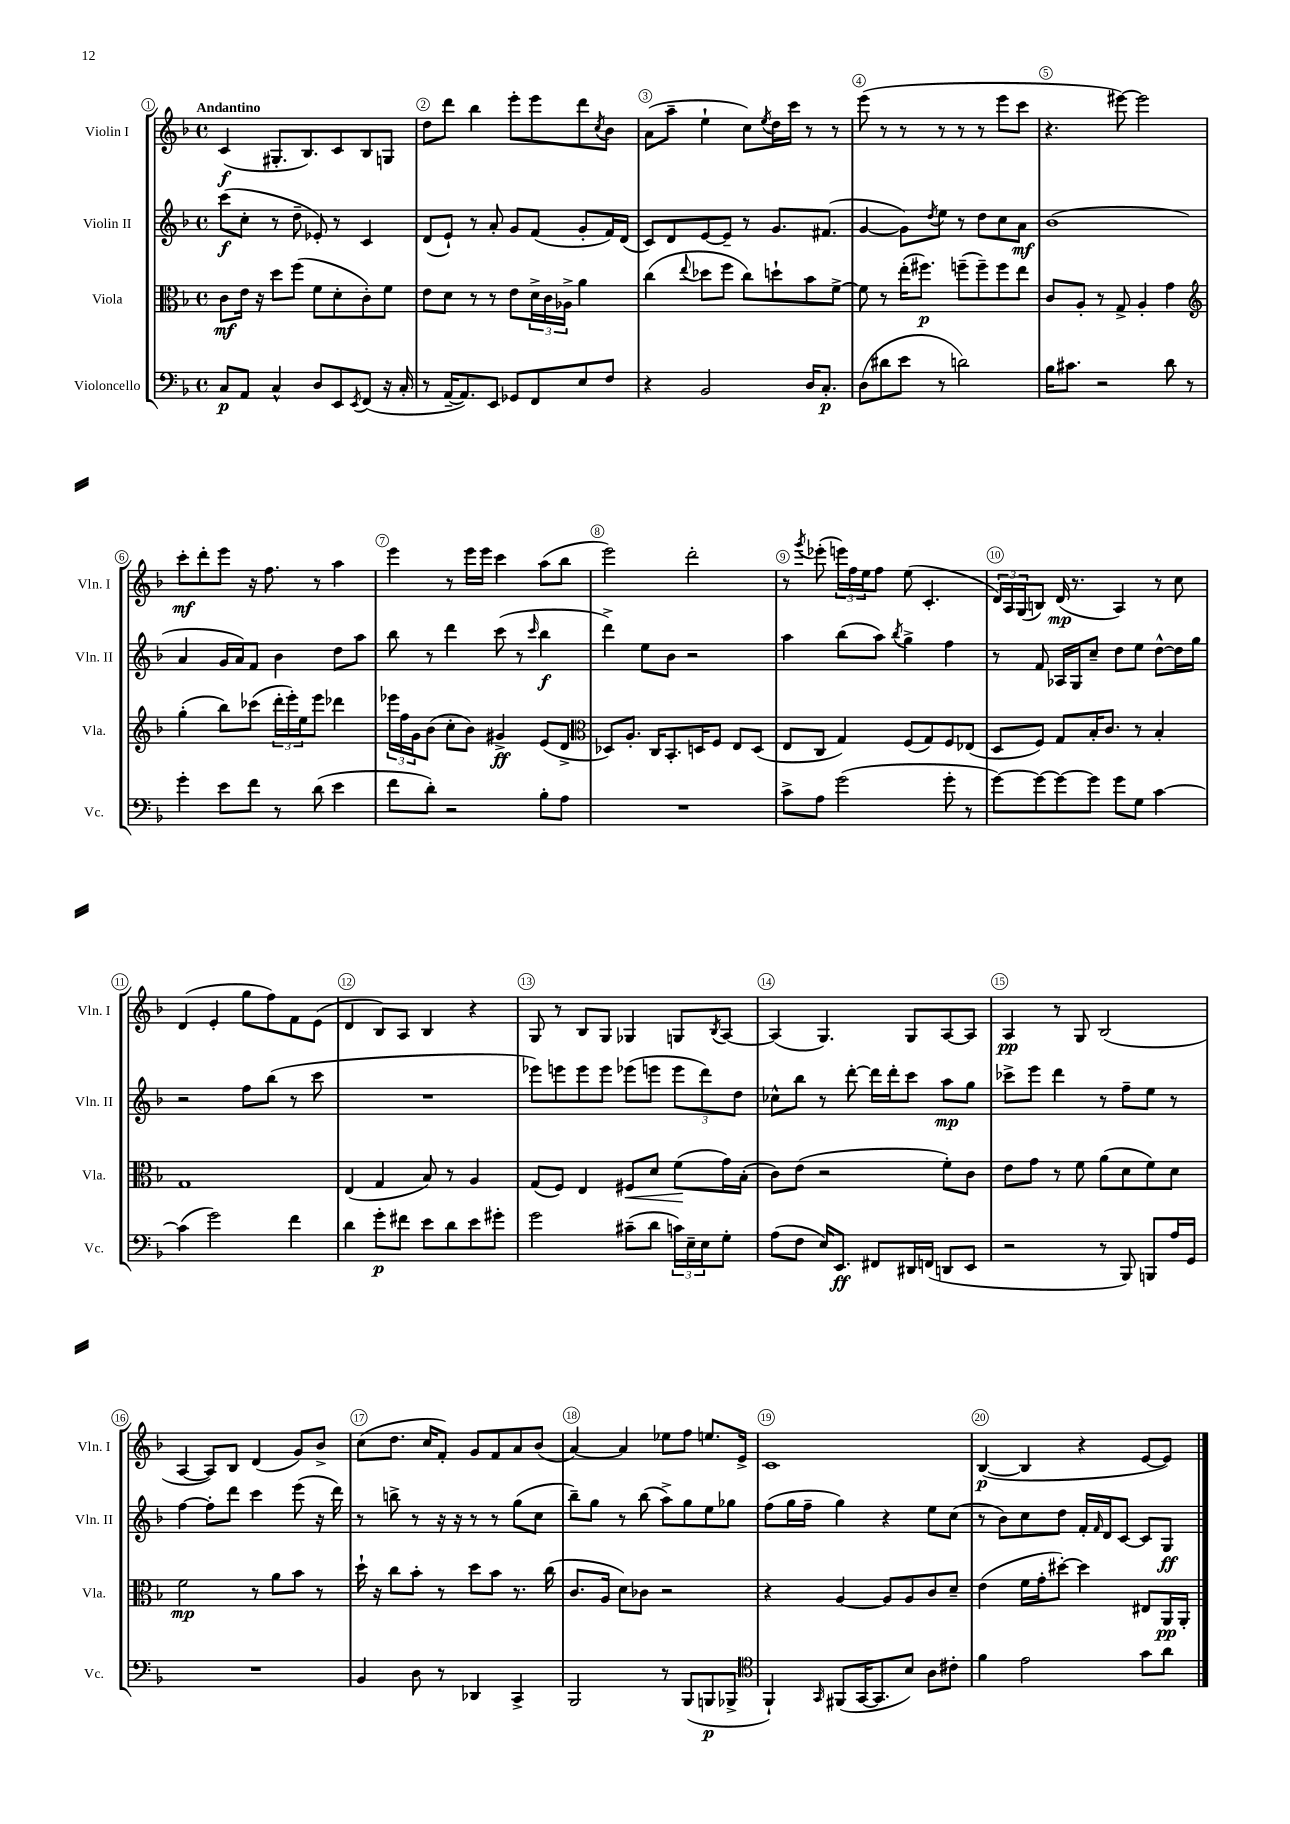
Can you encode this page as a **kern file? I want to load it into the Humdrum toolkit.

**kern	**dynam	**kern	**dynam	**kern	**dynam	**kern	**dynam
*part4	*part4	*part3	*part3	*part2	*part2	*part1	*part1
*staff4	*staff4	*staff3	*staff3	*staff2	*staff2	*staff1	*staff1
*I"Violoncello	*	*I"Viola	*	*I"Violin II	*	*I"Violin I	*
*I'Vc.	*	*I'Vla.	*	*I'Vln. II	*	*I'Vln. I	*
*clefF4	*	*clefC3	*	*clefG2	*	*clefG2	*
*k[b-]	*	*k[b-]	*	*k[b-]	*	*k[b-]	*
*M4/4	*	*M4/4	*	*M4/4	*	*M4/4	*
*met(c)	*	*met(c)	*	*met(c)	*	*met(c)	*
=1	=1	=1	=1	=1	=1	=1	=1
!	!	!	!	!	!	!LO:TX:a:B:t=Andantino	!
8C/L	p	8c\L	mf	(8ccc\L	f	(4c/	f
8AA/J	.	16e\Jk	.	8cc'\J	.	.	.
.	.	16r	.	.	.	.	.
4C^^/	.	8dd\L	.	8r	.	8.G#X'/L	.
.	.	(8ff\J	.	8dd~\	.	.	.
.	.	.	.	.	.	8.B-/)	.
8D/L	.	8f\L	.	8e-X'/)	.	.	.
8EE/	.	8d'\	.	8r	.	8c/	.
8qEE/	.	.	.	.	.	.	.
(8FF/J	.	8c'\)	.	4c/	.	8B-/	.
16r	.	8f\J	.	.	.	8Gn/J	.
16C'/	.	.	.	.	.	.	.
=2	=2	=2	=2	=2	=2	=2	=2
8r	.	8e\L	.	(8d/L	.	8dd\L	.
[16AA~/KL	.	8d\J	.	8e`/J)	.	8ddd\J	.
8.AA/])	.	.	.	.	.	.	.
.	.	8r	.	8r	.	4bb-\	.
8EE/J	.	8r	.	8a'/	.	.	.
8GG-X/L	.	8e\L	.	8g/L	.	8eee'\L	.
8FF/	.	24d^\L	.	(8f/J	.	8eee\	.
.	.	24c\	.	.	.	.	.
.	.	24A-X^\JJ	.	.	.	.	.
8E/	.	4a\	.	8g'/L	.	8ddd\	.
.	.	.	.	.	.	8qcc/	.
8F/J	.	.	.	16f/L)	.	8b-\J	.
.	.	.	.	(16d/JJ	.	.	.
=3	=3	=3	=3	=3	=3	=3	=3
4r	.	(4cc\	.	8c/L)	.	(8a\L	.
.	.	.	.	8d/	.	8aa~\J	.
.	.	8qqee/	.	.	.	.	.
2BB-/	.	8dd-X\L	.	[8e/	.	4ee`\	.
.	.	8ff\J	.	8e~/J]	.	.	.
.	.	8cc\L)	.	8r	.	8cc\L)	.
.	.	.	.	.	.	8qee/	.
.	.	8ddn`\	.	8.g/L	.	16dd\L	.
.	.	.	.	.	.	16ccc\JJ	.
16D/KL	.	8b-\	.	.	.	8r	.
8.C'/J	p	.	.	(8.f#X/J	.	.	.
.	.	[8f^\J	.	.	.	8r	.
=4	=4	=4	=4	=4	=4	=4	=4
(8D\L	.	8f\]	.	[4g/	.	(8eee\	.
8d#X\	.	8r	.	.	.	8r	.
8e\J	.	(16ee'\KL	.	8g\L])	.	8r	.
.	.	8.ff#X\J)	p	.	.	.	.
.	.	.	.	8qdd/	.	.	.
8r	.	.	.	8ee\J	.	8r	.
2dn\)	.	(8ffn~\L	.	8r	.	8r	.
.	.	8ff~\)	.	8dd\L	.	8r	.
.	.	8ff\	.	8cc\	.	8eee\L	.
.	.	8ee\J	.	8a\J	mf	8ccc\J	.
=5	=5	=5	=5	=5	=5	=5	=5
16B-\KL	.	8c/L	.	(1b-	.	4.r	.
8.c#X\J	.	.	.	.	.	.	.
.	.	8A'/J	.	.	.	.	.
2r	.	8r	.	.	.	.	.
.	.	8G^/	.	.	.	[8eee#X\)	.
.	.	4A'/	.	.	.	2eee#\]	.
8d\	.	4g\	.	.	.	.	.
8r	.	.	.	.	.	.	.
!!LO:LB:g=z
=6	=6	=6	=6	=6	=6	=6	=6
*	*	*clefG2	*	*	*	*	*
4g'\	.	(4gg'\	.	4a/	.	8ccc'\L	mf
.	.	.	.	.	.	8ddd'\	.
8e\L	.	8bb-\L)	.	16g/LL	.	8eee\J	.
.	.	.	.	16a/J)	.	.	.
8f\J	.	(8ccc-X\J	.	8f/J	.	16r	.
.	.	.	.	.	.	8.ff\	.
8r	.	24ddd'\LL	.	4b-\	.	.	.
.	.	24eee'\)	.	.	.	.	.
.	.	24ee\J	.	.	.	.	.
(8d\	.	8eee\J	.	.	.	8r	.
4e\	.	4ddd-X\	.	8dd\L	.	4aa\	.
.	.	.	.	8aa\J	.	.	.
=7	=7	=7	=7	=7	=7	=7	=7
8f\L	.	24eee-X\LL	.	8bb-\	.	4eee\	.
.	.	24ff\	.	.	.	.	.
.	.	24g\J	.	.	.	.	.
8d'\J)	.	(8b-\J	.	8r	.	.	.
2r	.	8cc'\L	.	4ddd\	.	8r	.
.	.	8b-\J)	.	.	.	16eee\LL	.
.	.	.	.	.	.	16eee\JJ	.
.	.	4g#X^/	ff	(8ccc\	.	4ccc\	.
.	.	.	.	8r	.	.	.
.	.	.	.	16qqccc/	.	.	.
8B-'\L	.	(8e/L	.	4bb-\	f	(8aa\L	.
8A\J	.	8d^/J	.	.	.	8bb-\J	.
=8	=8	=8	=8	=8	=8	=8	=8
*	*	*clefC3	*	*	*	*	*
1r	.	8D-X/L)	.	4ddd^\)	.	2eee\)	.
.	.	8.A'/J	.	.	.	.	.
.	.	.	.	8ee\L	.	.	.
.	.	16C/KL	.	.	.	.	.
.	.	8.BB-'/	.	8b-\J	.	.	.
.	.	.	.	2r	.	2ddd'\	.
.	.	16Dn/K	.	.	.	.	.
.	.	8F/J	.	.	.	.	.
.	.	8E/L	.	.	.	.	.
.	.	(8D/J	.	.	.	.	.
=9	=9	=9	=9	=9	=9	=9	=9
8c^\L	.	8E/L	.	4aa\	.	8r	.
.	.	.	.	.	.	8qggg/	.
8A\J	.	8C/J	.	.	.	(8eee-X'\	.
(2g\	.	4G/)	.	(8bb-\L	.	24eeen\LL)	.
.	.	.	.	.	.	24ff\	.
.	.	.	.	.	.	24ee\J	.
.	.	.	.	8aa\J)	.	8ff\J	.
.	.	.	.	8qbb-/	.	.	.
.	.	(8F/L	.	4gg^\	.	(8ee\	.
.	.	8G/)	.	.	.	4.c'/	.
8g'\	.	8F/	.	4ff\	.	.	.
8r	.	(8E-X/J	.	.	.	.	.
=10	=10	=10	=10	=10	=10	=10	=10
[8g\L)	.	8D/L	.	8r	.	24d/LL)	.
.	.	.	.	.	.	24A/	.
.	.	.	.	.	.	(24G/J	.
8g\_	.	8F/J)	.	8f/	.	8Bn/J)	.
8g\_	.	8G/L	.	16A-X/LL	.	(16d/	mp
.	.	.	.	16G/J	.	8.r	.
8g\J]	.	16B-'/K	.	8cc~/J	.	.	.
.	.	8.c/J	.	.	.	.	.
8g\L	.	.	.	8dd\L	.	4A/)	.
8G\J	.	8r	.	8ee\J	.	.	.
[4c\	.	4B-'/	.	[8dd^^\L	.	8r	.
.	.	.	.	16dd\L]	.	8cc\	.
.	.	.	.	16gg\JJ	.	.	.
!!LO:LB:g=z
=11	=11	=11	=11	=11	=11	=11	=11
(4c\]	.	1G	.	2r	.	(4d/	.
2g\)	.	.	.	.	.	4e'/	.
.	.	.	.	8ff\L	.	8gg\L	.
.	.	.	.	(8bb-\J	.	8ff\)	.
4f\	.	.	.	8r	.	8f\	.
.	.	.	.	8ccc\	.	(8e\J	.
=12	=12	=12	=12	=12	=12	=12	=12
4d\	.	(4E/	.	1r	.	4d/	.
8g'\L	p	4G/	.	.	.	8B-/L)	.
8f#X\J	.	.	.	.	.	8A/J	.
8e\L	.	8B-/)	.	.	.	4B-/	.
8d\	.	8r	.	.	.	.	.
8e\	.	4A/	.	.	.	4r	.
8g#X'\J	.	.	.	.	.	.	.
=13	=13	=13	=13	=13	=13	=13	=13
2g\	.	(8G/L	.	8eee-X\L)	.	8G/	.
.	.	8F/J)	.	8eeen\	.	8r	.
.	.	4E/	.	8eee\	.	8B-/L	.
.	.	.	.	8eee\J	.	8G/J	.
!	!	!	!LO:HP:b	!	!	!	!
(8c#X~\L	.	8F#X/L	<	(8eee-X\L	.	4G-X/	.
8d\J	.	8d/J	.	8eeen\J	.	.	.
24cn\LL)	.	(8f\L	.	12eee\L	.	8Gn/L	.
24E~\	.	.	.	.	.	.	.
24E\J	.	.	.	12ddd\)	.	.	.
.	.	.	.	.	.	8qB-/	.
8G'\J	.	16g\L)	[	.	.	[8A/J	.
.	.	.	.	12dd\J	.	.	.
.	.	(16B-'\JJ	.	.	.	.	.
=14	=14	=14	=14	=14	=14	=14	=14
(8A\L	.	8c\L)	.	8cc-X^^\L	.	(4A/]	.
8F\J	.	(8e\J	.	8bb-\J	.	.	.
16E/KL)	.	2r	.	8r	.	4.G/)	.
8.EE/J	ff	.	.	.	.	.	.
.	.	.	.	[8ddd'\	.	.	.
8FF#X/L	.	.	.	16ddd\LL]	.	.	.
.	.	.	.	16ddd'\J	.	.	.
16DD#X/L	.	.	.	8ccc\J	.	8G/L	.
(16FFn/JJ	.	.	.	.	.	.	.
8DDn/L	.	8f'\L)	.	8aa\L	mp	[8A/	.
8EE/J	.	8c\J	.	8gg\J	.	8A/J]	.
=15	=15	=15	=15	=15	=15	=15	=15
2r	.	8e\L	.	8ccc-X^\L	.	4A/	pp
.	.	8g\J	.	8eee\J	.	.	.
.	.	8r	.	4ddd\	.	8r	.
.	.	8f\	.	.	.	8G/	.
8r	.	(8a\L	.	8r	.	(2B-/	.
8BBB-/)	.	8d\	.	8ff~\L	.	.	.
8BBBn/L	.	8f\)	.	8ee\J	.	.	.
16A/L	.	8d\J	.	8r	.	.	.
16GG/JJ	.	.	.	.	.	.	.
!!LO:LB:g=z
=16	=16	=16	=16	=16	=16	=16	=16
1r	.	2f\	mp	[4ff\	.	[4A/	.
.	.	.	.	8ff'\L]	.	8A/L])	.
.	.	.	.	8ddd\J	.	8B-/J	.
.	.	8r	.	4ccc\	.	(4d/	.
.	.	8a\L	.	.	.	.	.
.	.	8b-\J	.	(8eee\	.	8g/L)	.
.	.	8r	.	16r	.	8b-^/J	.
.	.	.	.	16ddd\)	.	.	.
=17	=17	=17	=17	=17	=17	=17	=17
4BB-/	.	16dd`\	.	8r	.	(8cc\L	.
.	.	16r	.	.	.	.	.
.	.	8cc\L	.	8bbn^\	.	8.dd\J	.
8D\	.	8b-'\J	.	8r	.	.	.
.	.	.	.	.	.	16cc/KL	.
8r	.	8r	.	16r	.	8f'/J)	.
.	.	.	.	16r	.	.	.
4DD-X/	.	8dd\L	.	8r	.	8g/L	.
.	.	8b-\J	.	8r	.	8f/	.
4CC^/	.	8.r	.	(8gg\L	.	8a/	.
.	.	.	.	8cc\J	.	(8b-/J	.
.	.	(16cc\	.	.	.	.	.
=18	=18	=18	=18	=18	=18	=18	=18
2BBB-/	.	8.c/L	.	8bb-~\L)	.	[4a/)	.
.	.	.	.	8gg\J	.	.	.
.	.	16A/Jk	.	.	.	.	.
.	.	8d\L)	.	8r	.	4a/]	.
.	.	8c-X\J	.	(8bb-\	.	.	.
8r	.	2r	.	8aa^\L)	.	8ee-X\L	.
(8BBB-/L	.	.	.	8gg\	.	8ff\J	.
8BBBn/	p	.	.	8ee\	.	8.een/L	.
8BBB-X^/J	.	.	.	8gg-X\J	.	.	.
.	.	.	.	.	.	16e^/Jk	.
=19	=19	=19	=19	=19	=19	=19	=19
*clefC4	*	*	*	*	*	*	*
4FF`/)	.	4r	.	(8ff\L	.	1c	.
.	.	.	.	16gg\L	.	.	.
.	.	.	.	16ff~\JJ	.	.	.
16qqGG/	.	.	.	.	.	.	.
(8FF#X/L	.	[4A/	.	4gg\)	.	.	.
[16GG/K	.	.	.	.	.	.	.
8.GG/]	.	.	.	.	.	.	.
.	.	8A/L]	.	4r	.	.	.
8B-/J)	.	8A/	.	.	.	.	.
8A\L	.	8c/	.	8ee\L	.	.	.
8c#X'\J	.	8d~/J	.	(8cc\J	.	.	.
=20	=20	=20	=20	=20	=20	=20	=20
4f\	.	(4e\	.	8r	.	([4B-/	p
.	.	.	.	8b-\L)	.	.	.
2e\	.	16f\LL	.	8cc\	.	4B-/]	.
.	.	16g'\J	.	.	.	.	.
.	.	[8dd#X'\J)	.	8dd\J	.	.	.
.	.	4dd#\]	.	16f'/LL	.	4r	.
.	.	.	.	16qqf/	.	.	.
.	.	.	.	16d/J	.	.	.
.	.	.	.	[8c/J	.	.	.
8g\L	.	8E#X/L	.	8c/L]	.	[8e/L	.
8a\J	.	16AA/L	pp	8G/J	ff	8e/J])	.
.	.	16AA'/JJ	.	.	.	.	.
==	==	==	==	==	==	==	==
*-	*-	*-	*-	*-	*-	*-	*-
